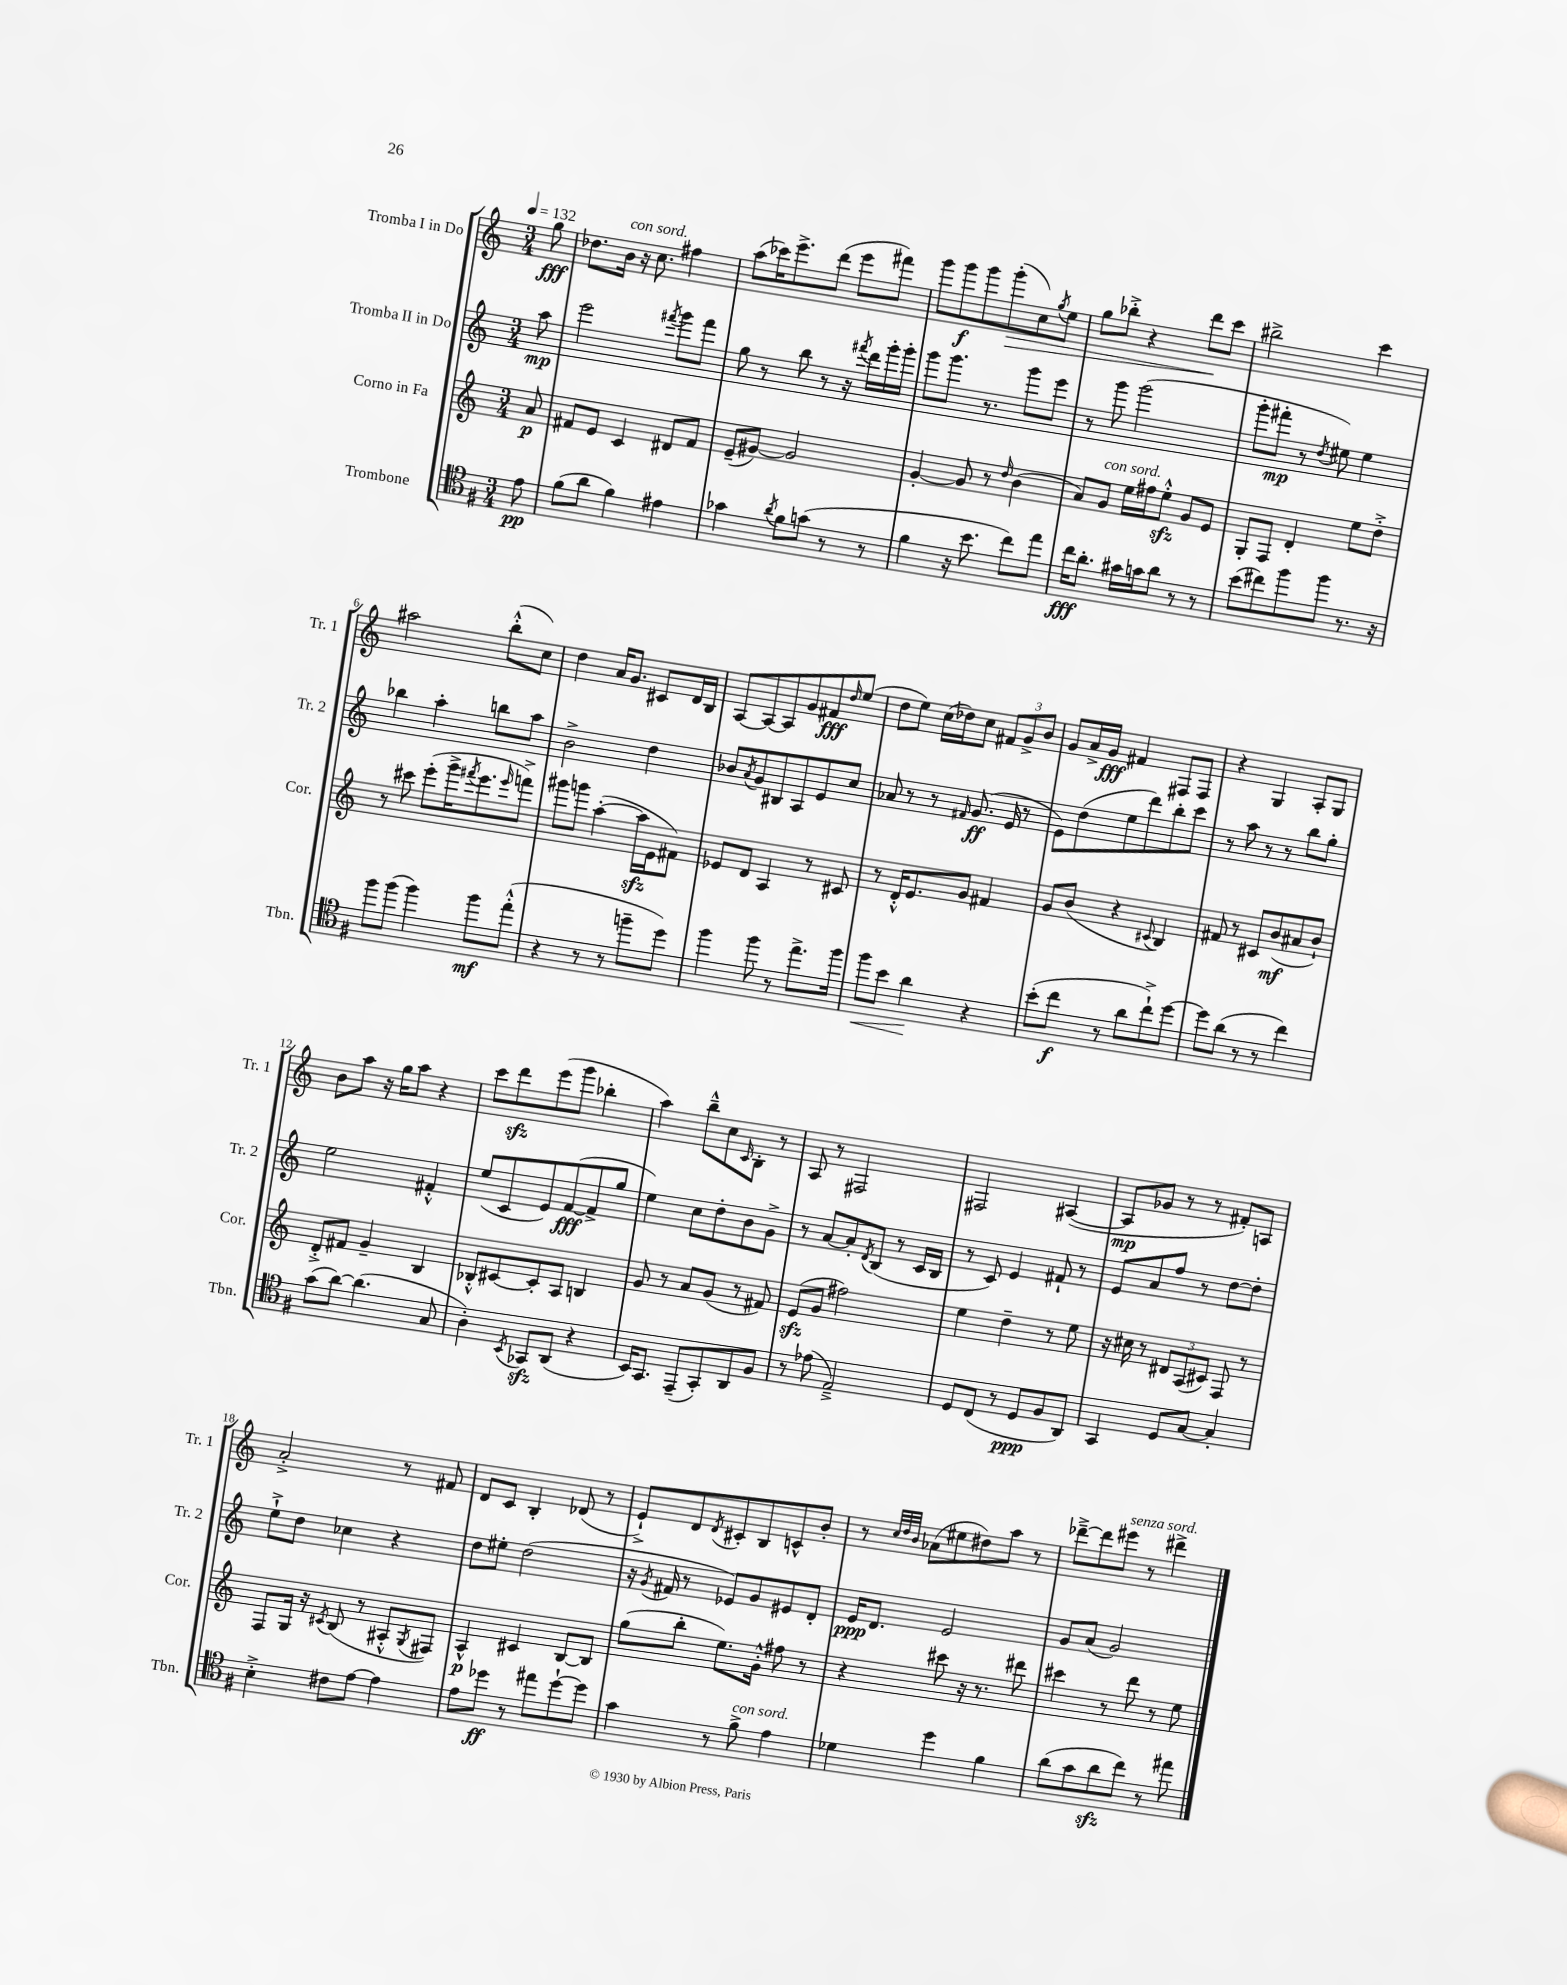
<<
\new StaffGroup <<
\new Staff = "s0" \with { instrumentName = "Tromba I in Do" shortInstrumentName = "Tr. 1" } {
    \clef treble \key c \major \numericTimeSignature \time 3/4 \partial 8 \tempo 4 = 132
    g''8\fff |
    des''8. b'16^\markup { \italic "con sord." } r16 c''8. fis''4 |
    a''8( ces'''16) e'''8.-> d'''8( e'''8 fis'''8) |
    g'''8 g'''8\f g'''8 g'''8-.\>( c''8) \acciaccatura { g''8 } e''8 |
    g''8 bes''8-.-> r4 d'''8\! c'''8 |
    bis''2-> c'''4 |
    ais''2 b''8-.-^( c''8) |
    d''4 a'16 g'8. cis'8 d'16 b16 |
    a8~ a8~ a8 g'8 fis'8\fff \grace { d''16 } e''8( |
    d''8 e''8) c''16( des''16) c''8 \tuplet 3/2 { fis'8 g'8-> b'8 } |
    g'8 a'16-> g'16\fff fis'4 fis8 fis8 |
    r4 g4 a8-. g8 |
    b'8 a''8 r16 g''16 a''8 r4 |
    c'''8 d'''8\sfz e'''8( g'''8 bes''4-. |
    a''4) b''8---^ c''8 \grace { c'16 } b8-. r8 |
    a8 r8 fis2 |
    fis2 ais4~( |
    ais8\mp ges'8 r8 r8 fis'8-.) a8 |
    a'2-.-> r8 fis'8 |
    d'8 c'8 b4-. des'8( r8 |
    e'8-!->) d'8 \acciaccatura { d'8 } cis'8-. b8 c'8-^ b'8-. |
    r8 \grace { c''32 d''32 b'32 } aes'8( eis''8 dis''8) a''8 r8 |
    des'''8~---> des'''8 eis'''8^\markup { \italic "senza sord." } r8 dis'''4-> \bar "|." |
}
\new Staff = "s1" \with { instrumentName = "Tromba II in Do" shortInstrumentName = "Tr. 2" } {
    \clef treble \key c \major \numericTimeSignature \time 3/4 \partial 8
    a''8\mp |
    e'''2 \acciaccatura { fis'''8 } g'''8 fis'''8 |
    g''8 r8 b''8 r8 r16 \acciaccatura { fis'''8 } d'''16 g'''16-. g'''16-. |
    g'''8 g'''8. r8. g'''8 e'''8 |
    r8 g'''8 g'''2( |
    g'''8-. fis'''8-.\mp r8 \acciaccatura { d''8 } eis''8) eis''4 |
    bes''4 a''4-. b''8 a''8 |
    b'2-> d''4 |
    bes'8 \acciaccatura { a'8 } g'8 bis8 a8 e'8 c''8 |
    aes'8 r8 r8 \grace { fis'16 } g'8.\ff( e'16 r8 |
    e'8) d''8( e''8 d'''8) b''8-. c'''8 |
    r8 a''8 r8 r8 b''8 g''8-. |
    e''2 fis'4-.-^ |
    e''8( c'8 e'8) f'8~\fff( f'8-> g''8 |
    e''4) c''8 d''8-. b'8 g'8-> |
    r8 a'8~ a'8-. \acciaccatura { d'8 } b8( r8 c'16 b16 |
    r8 c'8) e'4 fis'8-! r8 |
    e'8 a'8 f''8 r8 d''8~ d''8-. |
    e''8-!-> d''8 ces''4 r4 |
    d''8 eis''8-. d''2( |
    r16 \acciaccatura { g'8 } fis'16 r8 ees'8) g'8 eis'8 d'8-. |
    e'16\ppp d'8. e'2 |
    g'8 a'8( g'2) \bar "|." |
}
\new Staff = "s2" \with { instrumentName = "Corno in Fa" shortInstrumentName = "Cor." } {
    \clef treble \key c \major \numericTimeSignature \time 3/4 \partial 8
    a'8\p |
    fis'8 e'8 c'4 dis'8 fis'8 |
    e'8--( gis'8~) gis'2 |
    g'4~-. g'8 r8 \grace { d''16 } b'4( |
    a'8) g'8^\markup { \italic "con sord." } e''16 fis''16 e''8-.-^\sfz g'8 e'8 |
    g8-. f8 d'4-. e''8 d''8-.-> |
    r8 cis'''8 e'''8-.( g'''16-> \acciaccatura { fis'''8 } e'''8. \grace { e'''16 } f'''8->) |
    gis'''8 g'''8 a''4~-.( a''16\sfz e'16 fis'8) |
    ees'8 d'8 a4 r8 cis'8 |
    r8 d'16-.-^ e'8. g'8 fis'4 |
    g'8 b'8( r4 \appoggiatura { cis'8 } b4) |
    fis'8 r8 cis'8 b'8\mf( ais'8 b'8-!) |
    d'8-.-> fis'8 g'4-- b4 |
    bes8-.-^ cis'8~ cis'8-. a8 b4 |
    g'8 r8 a'8 g'8( r8 fis'8) |
    e'8\sfz( g'8 fis''2) |
    e''4 d''4-- r8 e''8 |
    r16 cis''16 r8 \tuplet 3/2 { dis'8 a8( cis'8) } f8 r8 |
    f8 g16 r16 \acciaccatura { cis'8 } b8( r8 ais8-.-^ \acciaccatura { g8 } fis8) |
    a4-^\p cis'4 b8~ b8 |
    g''8( b''8-. e''8.) g'16-.-^ fis''8 r8 |
    r4 cis'''8 r16 r8. dis'''8 |
    cis'''4 r8 d'''8 r8 e''8 \bar "|." |
}
\new Staff = "s3" \with { instrumentName = "Trombone" shortInstrumentName = "Tbn." } {
    \clef tenor \key g \major \numericTimeSignature \time 3/4 \partial 8
    e'8\pp |
    fis'8( a'8 fis'4) eis'4 |
    ges'4 \acciaccatura { a'8 } fis'8 g'8( r8 r8 |
    fis'4 r16 b'8. c''8) e''8 |
    c''16\fff a'8.-. gis'16 g'16 a'8 r8 r8 |
    b'8( cis''8) fis''8 fis''8 r8. r16 |
    fis''8 fis''8( fis''4) fis''8\mf e''8-.-^( |
    r4 r8 r8 f''8-- d''8) |
    fis''4 fis''8 r8 e''8.-> fis''16 |
    fis''8\< b'8 a'4\! r4 |
    b'8-.( c''8\f r8 a'8 c''8-!->) d''8~ |
    d''8 a'8( r8 r8 c''4) |
    g'8( a'8~) a'4.( g8 |
    a4-.) \acciaccatura { b,8 } ges,8\sfz a,8( r4 |
    b,16) g,8. e,8--( g,8-.) a,8 fis8 |
    r8 ees'8( e2--->) |
    d8 c8( r8 d8\ppp fis8 a,8) |
    g,4 d8 g8~ g4-. |
    b4-.-> cis'8 e'8~ e'4 |
    e'8 des''8\ff r8 eis''8 des''8~-! des''8 |
    g'4 r8 fis'8->^\markup { \italic "con sord." } e'4 |
    des'4 d''4 fis'4 |
    a'8( g'8 a'8\sfz c''8) r8 eis''8 \bar "|." |
}
>>
>>
